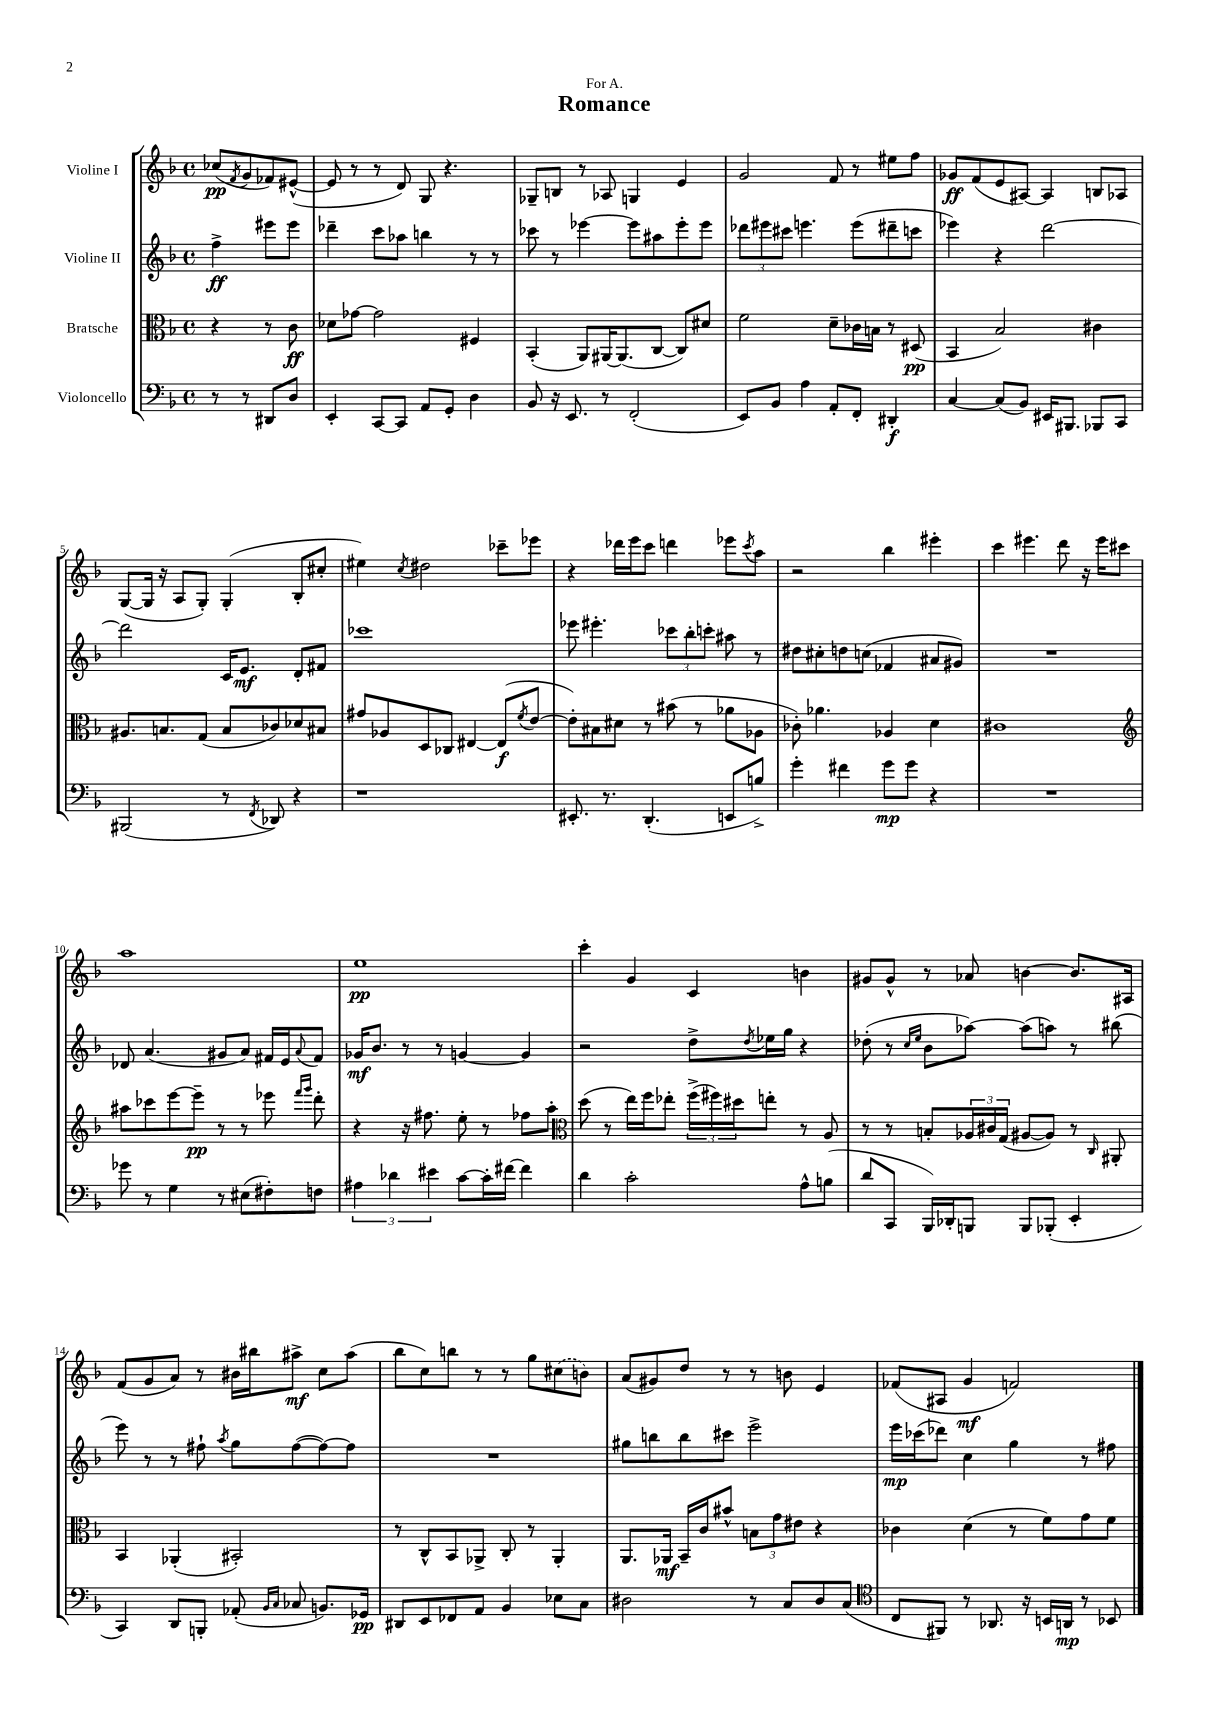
\header { title = "Romance" dedication = "For A." }
<<
\new StaffGroup <<
\new Staff = "s0" \with { instrumentName = "Violine I" } {
    \clef treble \key f \major \defaultTimeSignature \time 4/4 \partial 2
    ces''8\pp( \acciaccatura { f'8 } g'8 fes'8) eis'8~-^( |
    eis'8 r8 r8 d'8) g8 r4. |
    ges8-- b8 r8 aes8 g4 e'4 |
    g'2 f'8 r8 eis''8 f''8 |
    ges'8\ff f'8( e'8 ais8~) ais4 b8 aes8 |
    g8~( g16 r16 a8 g8-.) g4-.( bes8-. cis''8-. |
    eis''4) \acciaccatura { c''8 } dis''2 ces'''8-- ees'''8 |
    r4 des'''16 e'''16 c'''8 d'''4 ees'''8 \acciaccatura { c'''8 } a''8 |
    r2 bes''4 eis'''4-. |
    c'''4 eis'''4. d'''8 r16 eis'''16 cis'''8 |
    a''1 |
    e''1\pp |
    c'''4-. g'4 c'4 b'4 |
    gis'8 gis'8-^ r8 aes'8 b'4~ b'8. ais16 |
    f'8( g'8 a'8) r8 bis'16 bis''16 ais''8->\mf c''8 ais''8( |
    bes''8 c''8) b''8 r8 r8 g''8 \once \slurDashed cis''8( b'8) |
    a'8( gis'8) d''8 r8 r8 b'8 e'4 |
    fes'8( ais8 g'4\mf f'2) \bar "|." |
}
\new Staff = "s1" \with { instrumentName = "Violine II" } {
    \clef treble \key f \major \defaultTimeSignature \time 4/4 \partial 2
    f''4->\ff eis'''8 eis'''8 |
    des'''4-- c'''8 aes''8 b''4 r8 r8 |
    ces'''8 r8 ees'''4~ ees'''8 ais''8 ees'''8-. ees'''8 |
    \tuplet 3/2 { des'''8 eis'''8 cis'''8 } e'''4. e'''8( dis'''8-- c'''8 |
    ees'''4) r4 d'''2~ |
    d'''2 c'16 e'8.\mf d'8-. fis'8 |
    ces'''1 |
    ees'''8 eis'''4.-. \tuplet 3/2 { ces'''8 bes''8-. c'''8-. } ais''8 r8 |
    dis''8 cis''8-. d''8 c''8( fes'4 ais'8 gis'8) |
    R1 |
    des'8 a'4.( gis'8 a'8) fis'16 e'16 \appoggiatura { a'8 } fis'8 |
    ges'16\mf bes'8. r8 r8 g'4~ g'4 |
    r2 d''8-> \acciaccatura { d''8 } ees''16 g''16 r4 |
    des''8-.( r8 \grace { c''16 e''16 } bes'8 aes''8~) aes''8( a''8) r8 bis''8( |
    e'''8) r8 r8 fis''8-! \acciaccatura { a''8 } g''8 fis''8~( fis''8~) fis''8 |
    R1 |
    gis''8 b''8 b''8 cis'''8 e'''2-> |
    e'''16\mp ces'''16( des'''8) c''4 g''4 r8 fis''8 \bar "|." |
}
\new Staff = "s2" \with { instrumentName = "Bratsche" } {
    \clef alto \key f \major \defaultTimeSignature \time 4/4 \partial 2
    r4 r8 c'8\ff |
    des'8 ges'8~ ges'2 fis4 |
    bes,4-.( a,8) ais,16~ ais,8.( c8~ c8) dis'8 |
    f'2 d'8-- ces'16 b16 r8 dis8\pp( |
    bes,4 bes2) cis'4 |
    ais8. b8. g8( b8 ces'8) des'8 bis8 |
    gis'8 aes8 d8 ces8 eis4~ eis8\f( \acciaccatura { f'8 } e'8~ |
    e'8-.) bis8 dis'8 r8 bis'8( r8 aes'8 aes8 |
    ces'8-.) aes'4. aes4 d'4 |
    cis'1 |
    \clef treble ais''8 ces'''8 e'''8~ e'''8--\pp r8 r8 ees'''8 \grace { f'''16 g'''16 } d'''8-. |
    r4 r16 fis''8. e''8-. r8 fes''8 a''8-. |
    \clef alto d''8( r8 e''16) f''16 ees''8-. \tuplet 3/2 { f''16->( fis''16) dis''16 } e''8-. r8 a8 |
    r8 r8 b8-. \tuplet 3/2 { aes16 cis'16 g16( } ais8~ ais8) r8 \grace { c16 } ais,8-. |
    bes,4 aes,4-.( bis,2-.) |
    r8 c8-^ bes,8 aes,8-> c8-. r8 aes,4-. |
    a,8. aes,16\mf bes,16-- c'16 bis'8-^ \tuplet 3/2 { b8 g'8 eis'8 } r4 |
    ces'4 d'4( r8 f'8) g'8 f'8 \bar "|." |
}
\new Staff = "s3" \with { instrumentName = "Violoncello" } {
    \clef bass \key f \major \defaultTimeSignature \time 4/4 \partial 2
    r8 r8 dis,8 d8 |
    e,4-. c,8~ c,8 a,8 g,8-. d4 |
    bes,8 r16 e,8. r8 f,2-.( |
    e,8) bes,8 a4 a,8-. f,8-. dis,4-.\f |
    c4~ c8( bes,8) eis,16 bis,,8. bes,,8 c,8 |
    bis,,2( r8 \acciaccatura { f,8 } des,8) r4 |
    r1 |
    eis,8.-. r8. d,4.-.( e,8 b8->) |
    g'4-. fis'4 g'8\mp g'8 r4 |
    R1 |
    ges'8 r8 g4 r8 eis8( fis8-.) f8 |
    \tuplet 3/2 { ais4 des'4 eis'4 } c'8~ c'16-. fis'16~ fis'4 |
    d'4 c'2-. a8-^ b8( |
    d'8 c,8 bes,,16) des,16-. b,,8 b,,8 bes,,8-.( e,4-. |
    c,4) d,8 b,,8-. aes,8-.( \grace { bes,16 c16 } ces8 b,8.) ges,16\pp |
    dis,8 e,8 fes,8 a,8 bes,4 ees8 c8 |
    dis2 r8 c8 dis8 c8( |
    \clef tenor c8 fis,8) r8 aes,8. r16 b,16 a,16\mp r8 bes,8 \bar "|." |
}
>>
>>
